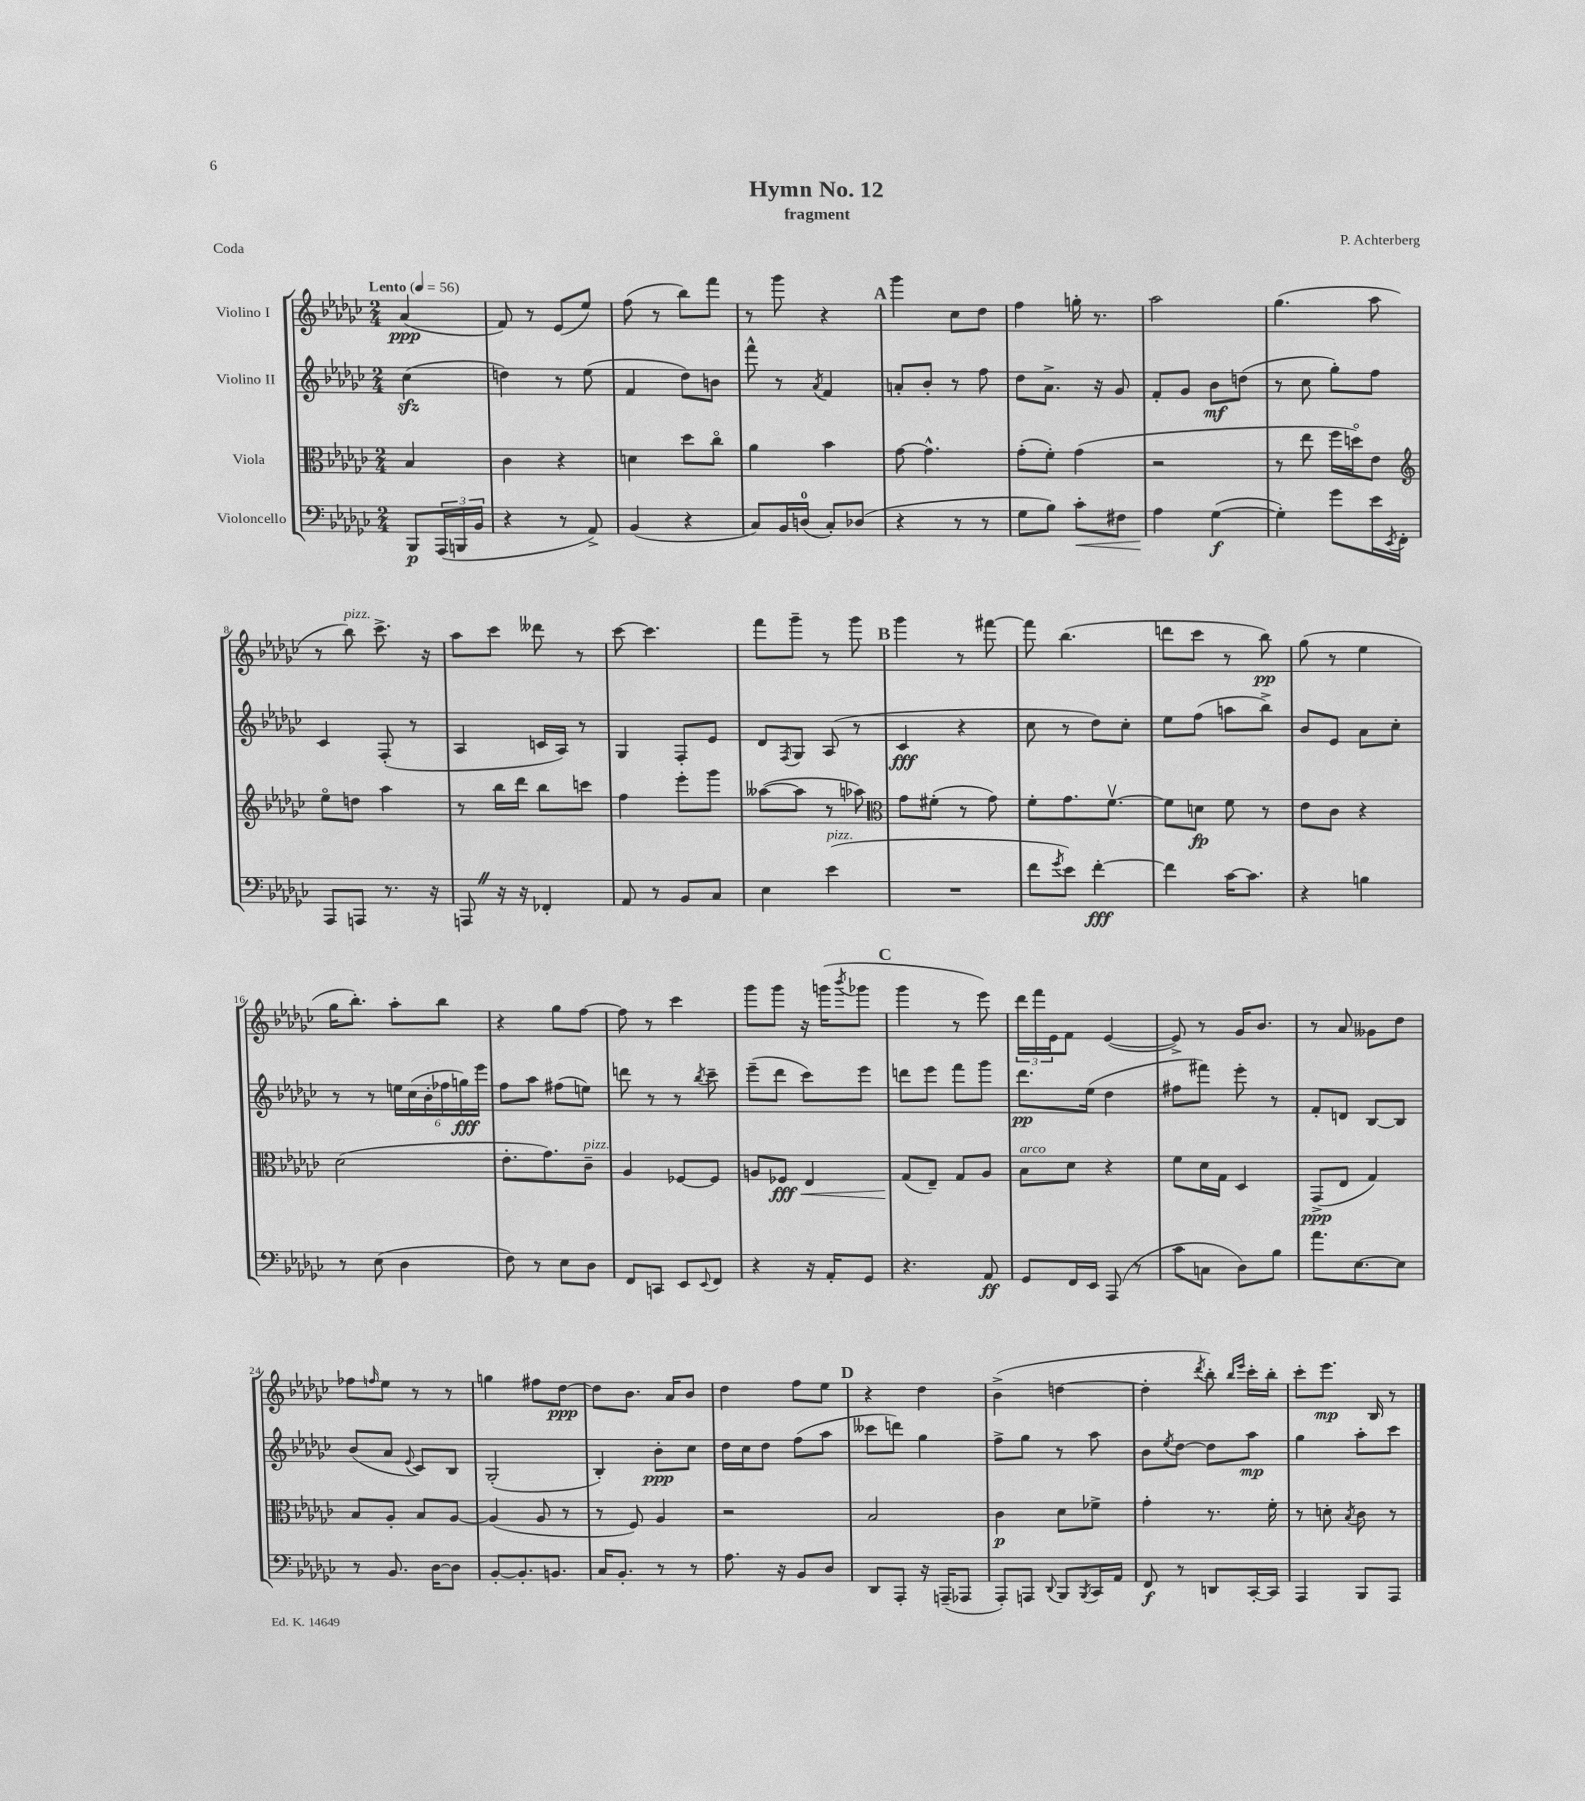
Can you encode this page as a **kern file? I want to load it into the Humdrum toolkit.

**kern	**kern	**kern	**kern
*staff4	*staff3	*staff2	*staff1
*clefF4	*clefC3	*clefG2	*clefG2
*k[b-e-a-d-g-c-]	*k[b-e-a-d-g-c-]	*k[b-e-a-d-g-c-]	*k[b-e-a-d-g-c-]
*M2/4	*M2/4	*M2/4	*M2/4
*MM56	*MM56	*MM56	*MM56
8BBB-	4B-	(4cc-	(4a-
(24AAA-	.	.	.
24BBB	.	.	.
24BB-	.	.	.
=	=	=	=
4r	4c-	4dd)	8f)
.	.	.	8r
8r	4r	8r	(8e-
8AA-^)	.	(8ee-	8ee-)
=	=	=	=
(4BB-	4d	4f	(8ff
.	.	.	8r
4r	8dd-	8dd-)	8bb-)
.	8cc-o	8b	8fff
=	=	=	=
8C-)	4a-	8fff^^	8r
16BB-	.	8r	8ggg-
(16D	.	.	.
.	.	8qa-	.
8C-')	4b-	4f	4r
(8D-	.	.	.
=	=	=	=
4r	[8g-	8a'	4ggg-
.	4.g-^^]	8b-'	.
8r	.	8r	8cc-
8r	.	8ff	8dd-
=	=	=	=
8G-	(8g-'	8dd-	4ff
8B-)	8f')	8.a-^	.
8c-'	(4g-	.	16gg'
.	.	16r	8.r
8F#	.	8g-	.
=	=	=	=
4A-	2r	8f'	2aa-
.	.	8g-	.
([4G-	.	8b-	.
.	.	(8dd	.
=	=	=	=
4G-'])	8r	8r	(4.gg-
.	8ee-	8cc-	.
8g-	16ff	8gg-')	.
.	16ddo)	.	.
16e-	8e-	8ff	8aa-
8qEE-	.	.	.
16FF'	.	.	.
=	=	=	=
*	*clefG2	*	*
8AAA-	8ee-o	4c-	8r
8AAA	8dd	.	8bb-)
8.r	4aa-	(8F'	8.ccc-^
.	.	8r	.
16r	.	.	16r
=	=	=	=
8AAA	8r	4A-	8aa-
16r	16bb-	.	8ccc-
16r	16ddd-	.	.
4FF-'	8bb-	16c	8ddd--
.	.	16A-)	.
.	8ccc	8r	8r
=	=	=	=
8AA-	4ff	4G-	[8ccc-
8r	.	.	4.ccc-]
8BB-	8eee-'	8F'	.
8C-	8ggg-	8e-	.
=	=	=	=
4E-	([8aa--	8d-	8fff
.	.	8qF	.
.	8aa--]	8G-	8ggg-~
(4e-	8r	(8A-	8r
.	8aa-)	8r	8ggg-
=	=	=	=
*	*clefC3	*	*
2r	8g-	4c-	4ggg-
.	(8f#'	.	.
.	8r	4r	8r
.	8g-)	.	[8fff#
=	=	=	=
8f	8f'	8cc-	8fff#]
8qg-	.	.	.
8e-)	8.g-	8r	(4.bb-
[4f'	.	8dd-)	.
.	[8.fv	.	.
.	.	8cc-'	.
=	=	=	=
4f]	8f]	8ee-	8ddd
.	8d	(8ff	8ccc-
[16c-	8f	8aa	8r
8.c-]	.	.	.
.	8r	8bb-^)	8bb-)
=	=	=	=
4r	8e-	8b-	(8gg-
.	8c-	8e-	8r
4B	4r	8a-	4ee-
.	.	8cc-'	.
=	=	=	=
8r	(2d-	8r	16gg-
.	.	.	8.bb-')
(8E-	.	8r	.
4D-	.	24ee	8aa-'
.	.	(24cc-	.
.	.	24b-'	.
.	.	24ff-	8bb-
.	.	24gg)	.
.	.	24eee-	.
=	=	=	=
8F)	8.e-'	8ff	4r
8r	.	8aa-	.
.	8.g-)	.	.
8E-	.	(8ff#	8gg-
8D-	8c-~	8ee)	[8ff
=	=	=	=
8FF	4A-	8ddd	8ff]
8CC	.	8r	8r
8EE-	[8F-	8r	4ccc-
8qqEE-	.	8qbb-	.
8FF	8F-]	8ccc-~	.
=	=	=	=
4r	8A	(8eee-~	8ggg-
.	8F-	8ddd-	8ggg-
16r	4E-	8ccc-)	16r
16AA-'	.	.	(16ggg
.	.	.	8qbbb-
8GG-	.	8eee-	8ggg-
=	=	=	=
4.r	(8G-	8ddd	4ggg-
.	8E-~)	8eee-	.
.	8G-	8fff	8r
8AA-	8A-	8ggg-	8eee-)
=	=	=	=
8GG-	8B-	8.ddd-	24ddd-
.	.	.	24fff
.	.	.	24e-
16FF	8d-	.	8f
16EE-	.	(16ee-	.
(8AAA-	4r	4dd-	([4e-
8r	.	.	.
=	=	=	=
8c-	8f	8ff#	8e-^])
8C	16d-	8fff#)	8r
.	16G-	.	.
8D-)	4D-	8eee-'	16g-
.	.	.	8.b-
8B-	.	8r	.
=	=	=	=
8.a-	(8GG-^	8f'	8r
.	8E-	8d	8a-
[8.E-	.	.	.
.	4G-)	[8B-	8g--
8E-]	.	8B-]	8dd-
=	=	=	=
8r	8B-	(8b-	8ff-
.	.	.	16qqff
8.BB-	8A-'	8a-	8ee-
.	.	8qqe-	.
.	8B-	8c-)	8r
[16D-	.	.	.
8D-]	[8A-	8B-	8r
=	=	=	=
[8BB-'	(4A-]	(2G-'	4gg
8.BB-']	.	.	.
.	8A-	.	8ff#
8.BB	.	.	.
.	8r	.	[8dd-
=	=	=	=
16C-	8r	4B-')	8dd-]
8.BB-'	.	.	.
.	8F)	.	8.b-
8r	4A-	8b-'	.
.	.	.	16a-
8r	.	8cc-	8b-
=	=	=	=
8.A-	2r	16dd-	4dd-
.	.	16cc-	.
.	.	8dd-	.
16r	.	.	.
8BB-	.	(8ff	8ff
8D-	.	8aa-	8ee-
=	=	=	=
8DD-	2B-	8ccc--	4r
8AAA-'	.	8ddd)	.
16r	.	4gg-	4dd-
(16AAA~	.	.	.
8AAA-	.	.	.
=	=	=	=
8AAA-')	4c-	8ff^	(4b-^
8AAA	.	8gg-	.
8qqDD-	.	.	.
8BBB-	8d-	8r	[4dd
8qBBB-	.	.	.
16CC-	8f-^	8aa-	.
16AA-	.	.	.
=	=	=	=
8FF	4g-'	8b-	4dd']
.	.	8qee-	.
8r	.	[8dd-	.
.	.	.	8qddd-
8DD	8.r	8dd-]	8bb-')
.	.	.	16qqbb-
.	.	.	16qqeee-
[16CC-'	.	8aa-	16ccc-'
16CC-]	16f'	.	16bb-'
=	=	=	=
4AAA-	8r	4gg-	8ccc-'
.	8d'	.	8.eee-
.	8qB-	.	.
8BBB-	8c-	8aa-'	.
.	.	.	16B-
8AAA-	8r	8ccc-	8r
==	==	==	==
*-	*-	*-	*-
